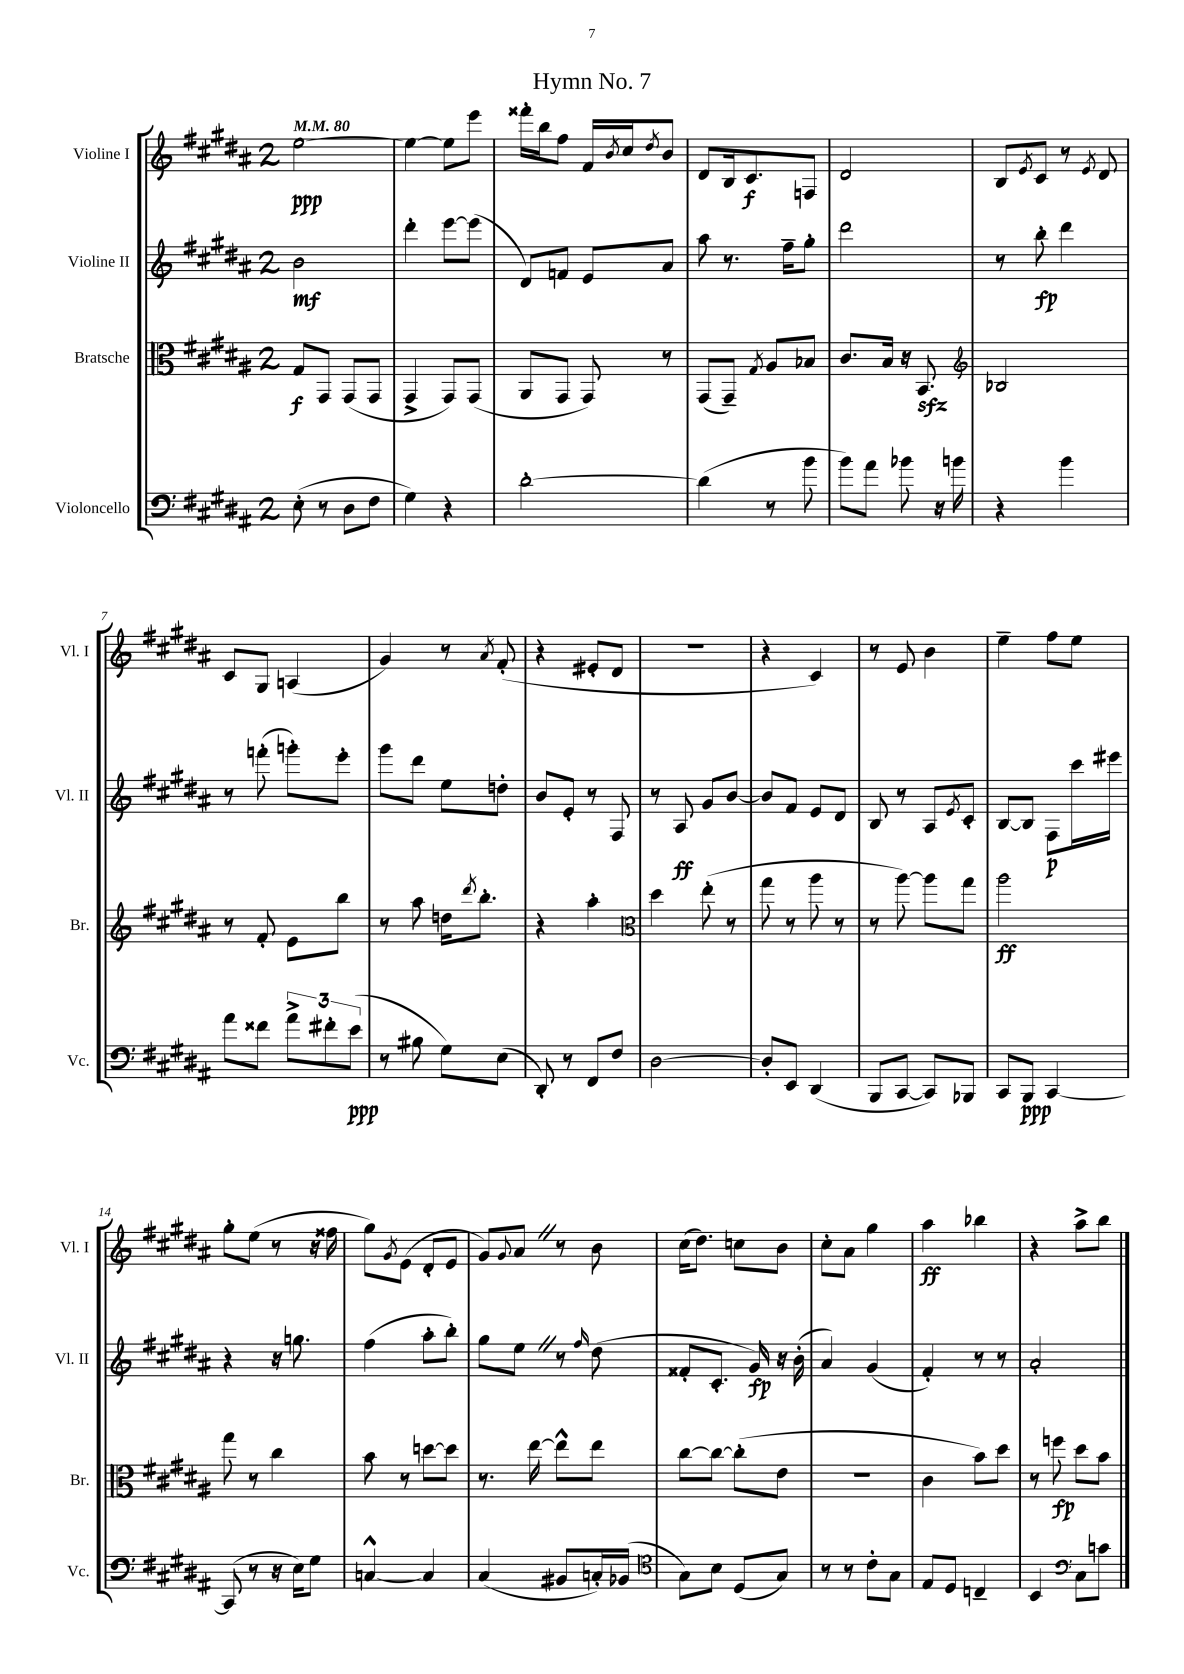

**kern	**kern	**kern	**kern
*staff4	*staff3	*staff2	*staff1
*clefF4	*clefC3	*clefG2	*clefG2
*k[f#c#g#d#a#]	*k[f#c#g#d#a#]	*k[f#c#g#d#a#]	*k[f#c#g#d#a#]
*M2/4	*M2/4	*M2/4	*M2/4
*MM80	*MM80	*MM80	*MM80
(8E'\	8G#/L	2b\	[2ee\
8r	8GG#/J	.	.
8D#\L	(8GG#/L	.	.
8F#\J	8GG#/J	.	.
=	=	=	=
4G#\)	4GG#^/	4ddd#'\	4ee\_
4r	8GG#/L)	[8eee\L	8ee\]L
.	(8GG#/J	(8eee\]J	8eee\J
=	=	=	=
[2d#'\	8AA#/L	8d#/L)	16fff##'\LL
.	.	.	16bb\J
.	8GG#/J	8f/J	8ff#\J
.	8GG#/)	8e/L	16f#/LL
.	.	.	8qb/
.	.	.	16cc#/J
.	.	.	8qdd#/
.	8r	8a#/J	8b/J
=	=	=	=
(4d#\]	(8GG#/L	8aa#\	8d#/L
.	8GG#~/J)	8.r	16B/k
.	.	.	8.c#/
.	8qG#/	.	.
8r	8A#/L	.	.
.	.	16ff#~\LK	.
8b\	8B-/J	8gg#'\J	8F/J
=	=	=	=
8b\L)	8.c#/L	2ddd#\	2d#/
8a#\J	.	.	.
.	16B/Jk	.	.
8b-\	16r	.	.
.	8.BB/	.	.
16r	.	.	.
16b\	.	.	.
=	=	=	=
*	*clefG2	*	*
4r	2B-/	8r	8B/L
.	.	.	8qe/
.	.	8bb'\	8c#/J
4b\	.	4ddd#\	8r
.	.	.	8qe/
.	.	.	8d#/
=	=	=	=
8a#\L	8r	8r	8c#/L
8f##\J	8f#'/	(8fff'\	8G#/J
12a#^\L	8e\L	8ggg'\L)	(4A/
12f#'\	.	.	.
.	8bb\J	8eee'\J	.
(12e\J	.	.	.
=	=	=	=
8r	8r	8ggg#\L	4g#/)
8B#\	8aa#\	8ddd#\J	.
8G#\L)	16dd\LK	8ee\L	8r
.	8qddd#/	.	.
.	8.bb'\J	.	.
.	.	.	8qa#/
(8E\J	.	8dd'\J	(8f#'/
=	=	=	=
8DD#'/)	4r	8b/L	4r
8r	.	8e'/J	.
8FF#/L	4aa#'\	8r	8e#'/L
8F#/J	.	8F#/	8d#/J
=	=	=	=
*	*clefC3	*	*
[2D#\	4dd#\	8r	2r
.	.	8A#/	.
.	(8ee'\	8g#/L	.
.	8r	[8b/J	.
=	=	=	=
8D#'/]L	8gg#\	8b/]L	4r
8EE/J	8r	8f#/J	.
(4DD#/	8aa#\	8e/L	4c#/)
.	8r	8d#/J	.
=	=	=	=
8BBB/L	8r	8B/	8r
[8CC#/J	[8aa#\)	8r	8e/
8CC#/]L)	8aa#\]L	8A#/L	4b\
.	.	8qe/	.
8BBB-/J	8gg#\J	8c#'/J	.
=	=	=	=
8CC#/L	2aa#\	[8B/L	4ee~\
8BBB/J	.	8B/]J	.
[4CC#/	.	8F#\L	8ff#\L
.	.	16ccc#\L	8ee\J
.	.	16eee#\JJ	.
=	=	=	=
(8CC#/]	8gg#\	4r	8gg#'\L
8r	8r	.	(8ee\J
16r	4cc#\	16r	8r
16E\LK)	.	8.gg\	.
8G#\J	.	.	16r
.	.	.	16ff##\
=	=	=	=
[4C^^/	8b\	(4ff#\	8gg#\L)
.	.	.	8qg#/
.	8r	.	(8e\J
4C/]	[8dd\L	8aa#'\L	8d#'/L
.	8dd\]J	8bb'\J)	8e/J
=	=	=	=
(4C#/	8.r	8gg#\L	8g#/L)
.	.	.	8qqg#/
.	.	8ee\J	8a#/J
.	[16ee\	.	.
8BB#/L	8ee^^\]L	8r	8r
.	.	16qqff#/	.
16C'/L)	8ee\J	(8dd#\	8b\
(16BB-/JJ	.	.	.
=	=	=	=
*clefC4	*	*	*
8G#\L)	[8cc#\L	8f##'/L	(16cc#\LK
.	.	.	8.dd#\J)
8B\J	8cc#\_J	8.c#'/J	.
(8D#/L	(8cc#'\]L	.	8cc\L
.	.	16g#/)	.
8G#/J)	8e\J	16r	8b\J
.	.	(16b'\	.
=	=	=	=
8r	2r	4a#/)	8cc#'\L
8r	.	.	8a#\J
8c#'\L	.	(4g#/	4gg#\
8G#\J	.	.	.
=	=	=	=
8E/L	4c#\	4f#'/)	4aa#\
8D#/J	.	.	.
4C~/	8b\L)	8r	4bb-\
.	8dd#\J	8r	.
=	=	=	=
4BB/	8r	2a#'/	4r
.	8ff\	.	.
*clefF4	*	*	*
8C#\L	8dd#\L	.	8aa#^\L
8c\J	8b\J	.	8bb\J
==	==	==	==
*-	*-	*-	*-
